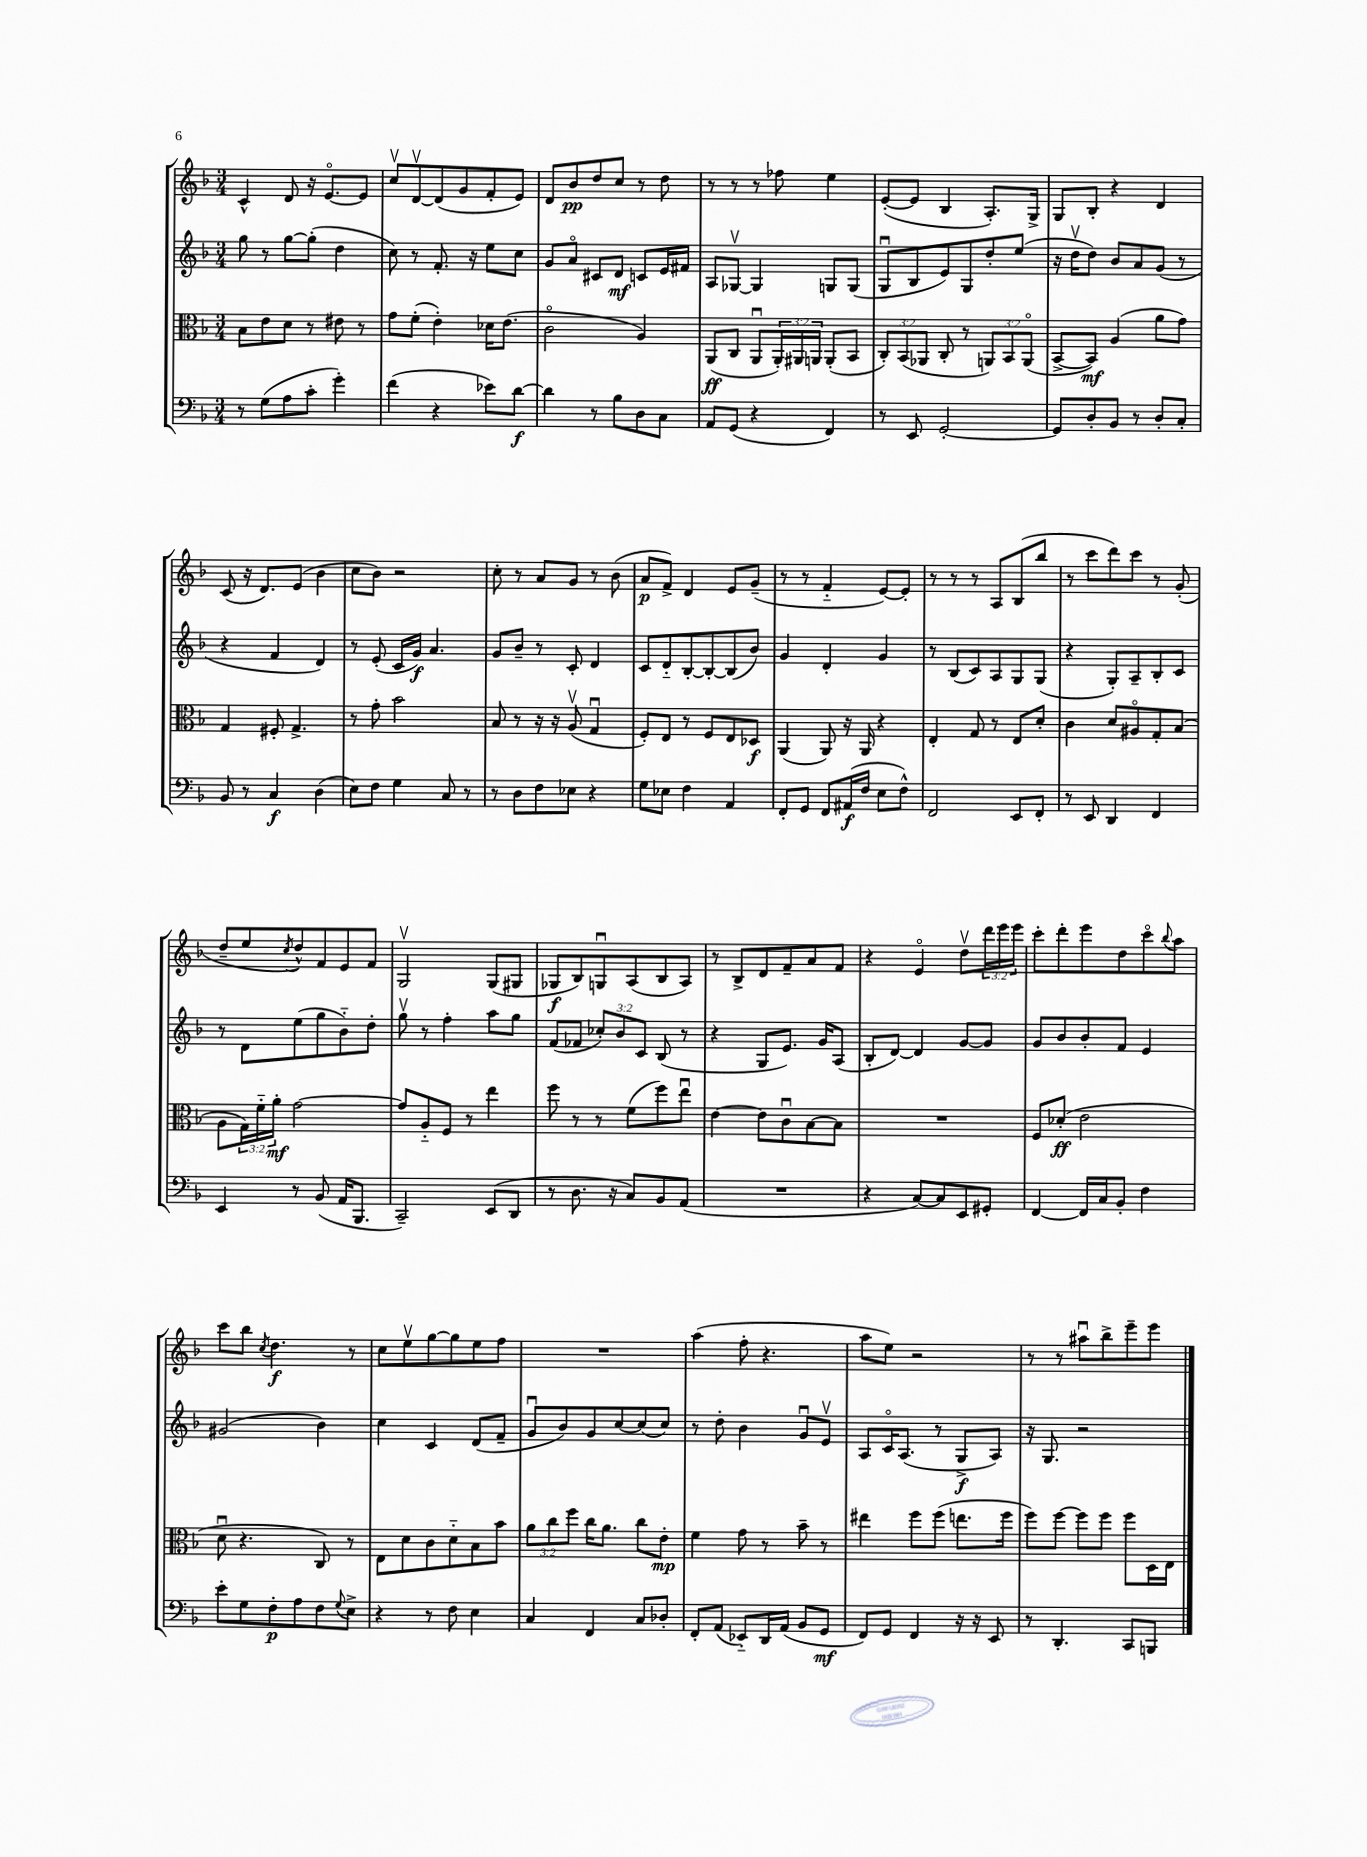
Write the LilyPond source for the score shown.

<<
\new StaffGroup <<
\new Staff = "s0" {
    \clef treble \key f \major \numericTimeSignature \time 3/4 \override Staff.TupletNumber.text = #tuplet-number::calc-fraction-text
    c'4-^ d'8 r16 e'8.~\flageolet e'8 |
    c''8\upbow d'8~\upbow d'8( g'8 f'8-. e'8) |
    d'8 bes'8\pp d''8 c''8 r8 d''8 |
    r8 r8 r8 fes''8 e''4 |
    e'8~-.( e'8 bes4 a8.-.) g16-> |
    g8 bes8-. r4 d'4 |
    c'8( r16 d'8.) e'8( bes'4 |
    c''8 bes'8) r2 |
    c''8-. r8 a'8 g'8 r8 bes'8( |
    a'8\p f'8->) d'4 e'8 g'8--( |
    r8 r8 f'4-_ e'8~) e'8-. |
    r8 r8 r8 a8 bes8( bes''8 |
    r8 c'''8 d'''8) c'''8 r8 g'8-.( |
    d''8-- e''8 \acciaccatura { c''8 } d''8-^) f'8 e'8 f'8 |
    g2\upbow g8( gis8 |
    ges8\f bes8) g8\downbow a8( bes8 a8) |
    r8 bes8-> d'8 f'8-- a'8 f'8 |
    r4 e'4\flageolet d''8\upbow \tuplet 3/2 { d'''16 e'''16 e'''16 } |
    c'''8-. d'''8-. e'''8 d''8 c'''8\flageolet \appoggiatura { bes''8 } a''8 |
    c'''8 bes''8 \acciaccatura { c''8 } d''4.\f r8 |
    c''8 e''8\upbow g''8~ g''8 e''8 f''8 |
    R2. |
    a''4( f''8-. r4. |
    a''8 e''8) r2 |
    r8 r8 ais''8\downbow bes''8-> e'''8-- e'''8 \bar "|." |
}
\new Staff = "s1" {
    \clef treble \key f \major \numericTimeSignature \time 3/4 \override Staff.TupletNumber.text = #tuplet-number::calc-fraction-text
    g''8 r8 g''8~ g''8-.( d''4 |
    c''8) r8 f'8.-. r16 e''8 c''8 |
    g'8 a'8\flageolet cis'8 d'8\mf c'8 e'16 fis'16 |
    a8 ges8~\upbow ges4 g8 g8( |
    g8\downbow bes8 e'8) g8 d''8-. e''8( |
    r16 d''16\upbow d''8) bes'8 a'8 g'8( r8 |
    r4 f'4 d'4) |
    r8 e'8-.( c'16 g'16\f) a'4. |
    g'8 bes'8-- r8 c'8-. d'4 |
    c'8 d'8-_ bes8~-. bes8~-. bes8( bes'8) |
    g'4 d'4-. g'4 |
    r8 bes8( c'8) a8 g8 g8( |
    r4 g8-.) a8-- bes8-. c'8 |
    r8 d'8 e''8( g''8 bes'8-_) d''8-. |
    g''8\upbow r8 f''4-. a''8 g''8 |
    f'8( fes'8 \tuplet 3/2 { ces''8-.) bes'8 c'8 } bes8( r8 |
    r4 g8 e'8.) g'16 a8( |
    bes8-. d'8~) d'4 g'8~ g'8 |
    g'8 bes'8 bes'8-. f'8 e'4 |
    gis'2( bes'4) |
    c''4 c'4 d'8( f'8-- |
    g'8\downbow bes'8) g'8 c''8~ c''8( c''8) |
    r8 d''8-. bes'4 g'8\downbow e'8\upbow |
    a8 c'16\flageolet a8.( r8 g8->\f a8) |
    r16 g8. r2 \bar "|." |
}
\new Staff = "s2" {
    \clef alto \key f \major \numericTimeSignature \time 3/4 \override Staff.TupletNumber.text = #tuplet-number::calc-fraction-text
    bes8 e'8 d'8 r8 eis'8 r8 |
    g'8 f'8-.( e'4-.) des'16 e'8.( |
    c'2\flageolet a4) |
    a,8\ff( c8 a,8\downbow \tuplet 3/2 { a,16-.) ais,16 a,16 } a,8-.( bes,8 |
    \tuplet 3/2 { c8-.) bes,8( aes,8 } c8-. r8 \tuplet 3/2 { a,8) bes,8 a,8\flageolet( } |
    bes,8~-> bes,8\mf) a4( a'8 g'8) |
    g4 fis8-. g4.-> |
    r8 g'8-. bes'2 |
    bes8 r8 r16 r16 a8\upbow( g4\downbow |
    f8-.) e8 r8 f8 e8 des8\f |
    a,4( a,8) r16 a,16 r4 |
    e4-. g8 r8 e8 d'8-. |
    c'4 d'8 ais8\flageolet g8-. bes8( |
    a8 \tuplet 3/2 { g16) f'16-_ a'16-.\mf } g'2~ |
    g'8 a8-_ f8 r8 e''4 |
    f''8 r8 r8 f'8( f''8) e''8\downbow |
    e'4~ e'8 c'8\downbow bes8~ bes8 |
    R2. |
    f8 des'8-.\ff( e'2 |
    d'8\downbow r4. c8) r8 |
    e8 d'8 c'8 d'8-_ bes8 bes'8 |
    \tuplet 3/2 { a'8 c''8 f''8 } c''16 a'8. c''8 e'8-.\mp |
    f'4 g'8 r8 bes'8-- r8 |
    eis''4 f''8 f''8( e''8. f''16 |
    f''8) f''8~ f''8 f''8 f''8 d16 e16 \bar "|." |
}
\new Staff = "s3" {
    \clef bass \key f \major \numericTimeSignature \time 3/4
    r8 g8( a8 c'8-. g'4-.) |
    f'4( r4 ees'8) d'8~\f |
    d'4 r8 bes8 d8 c8 |
    a,8 g,8( r4 f,4) |
    r8 e,8 g,2~-. |
    g,8 d8-. bes,8 r8 d8-. c8-. |
    bes,8 r8 c4\f d4( |
    e8) f8 g4 c8 r8 |
    r8 d8 f8 ees8 r4 |
    g8 ees8 f4 a,4 |
    f,8-. g,8 f,8 ais,16\f( f16 e8 f8-^) |
    f,2 e,8 f,8-. |
    r8 e,8 d,4 f,4 |
    e,4 r8 bes,8( a,16 bes,,8. |
    c,2--) e,8( d,8 |
    r8 d8. r16 c8) bes,8 a,8( |
    R2. |
    r4 c8~) c8 e,8 gis,8-. |
    f,4~ f,16 c16 bes,8-. f4 |
    e'8-. g8 f8-.\p a8 f8 \appoggiatura { g8 } e8-> |
    r4 r8 f8 e4 |
    c4 f,4 c8 des8-. |
    f,8-. a,8( ees,8-_) d,16 a,16( bes,8 g,8\mf |
    f,8) g,8 f,4 r16 r16 e,8 |
    r8 d,4.-. c,8 b,,8 \bar "|." |
}
>>
>>
\layout { \context { \Score \remove "Bar_number_engraver" } }
